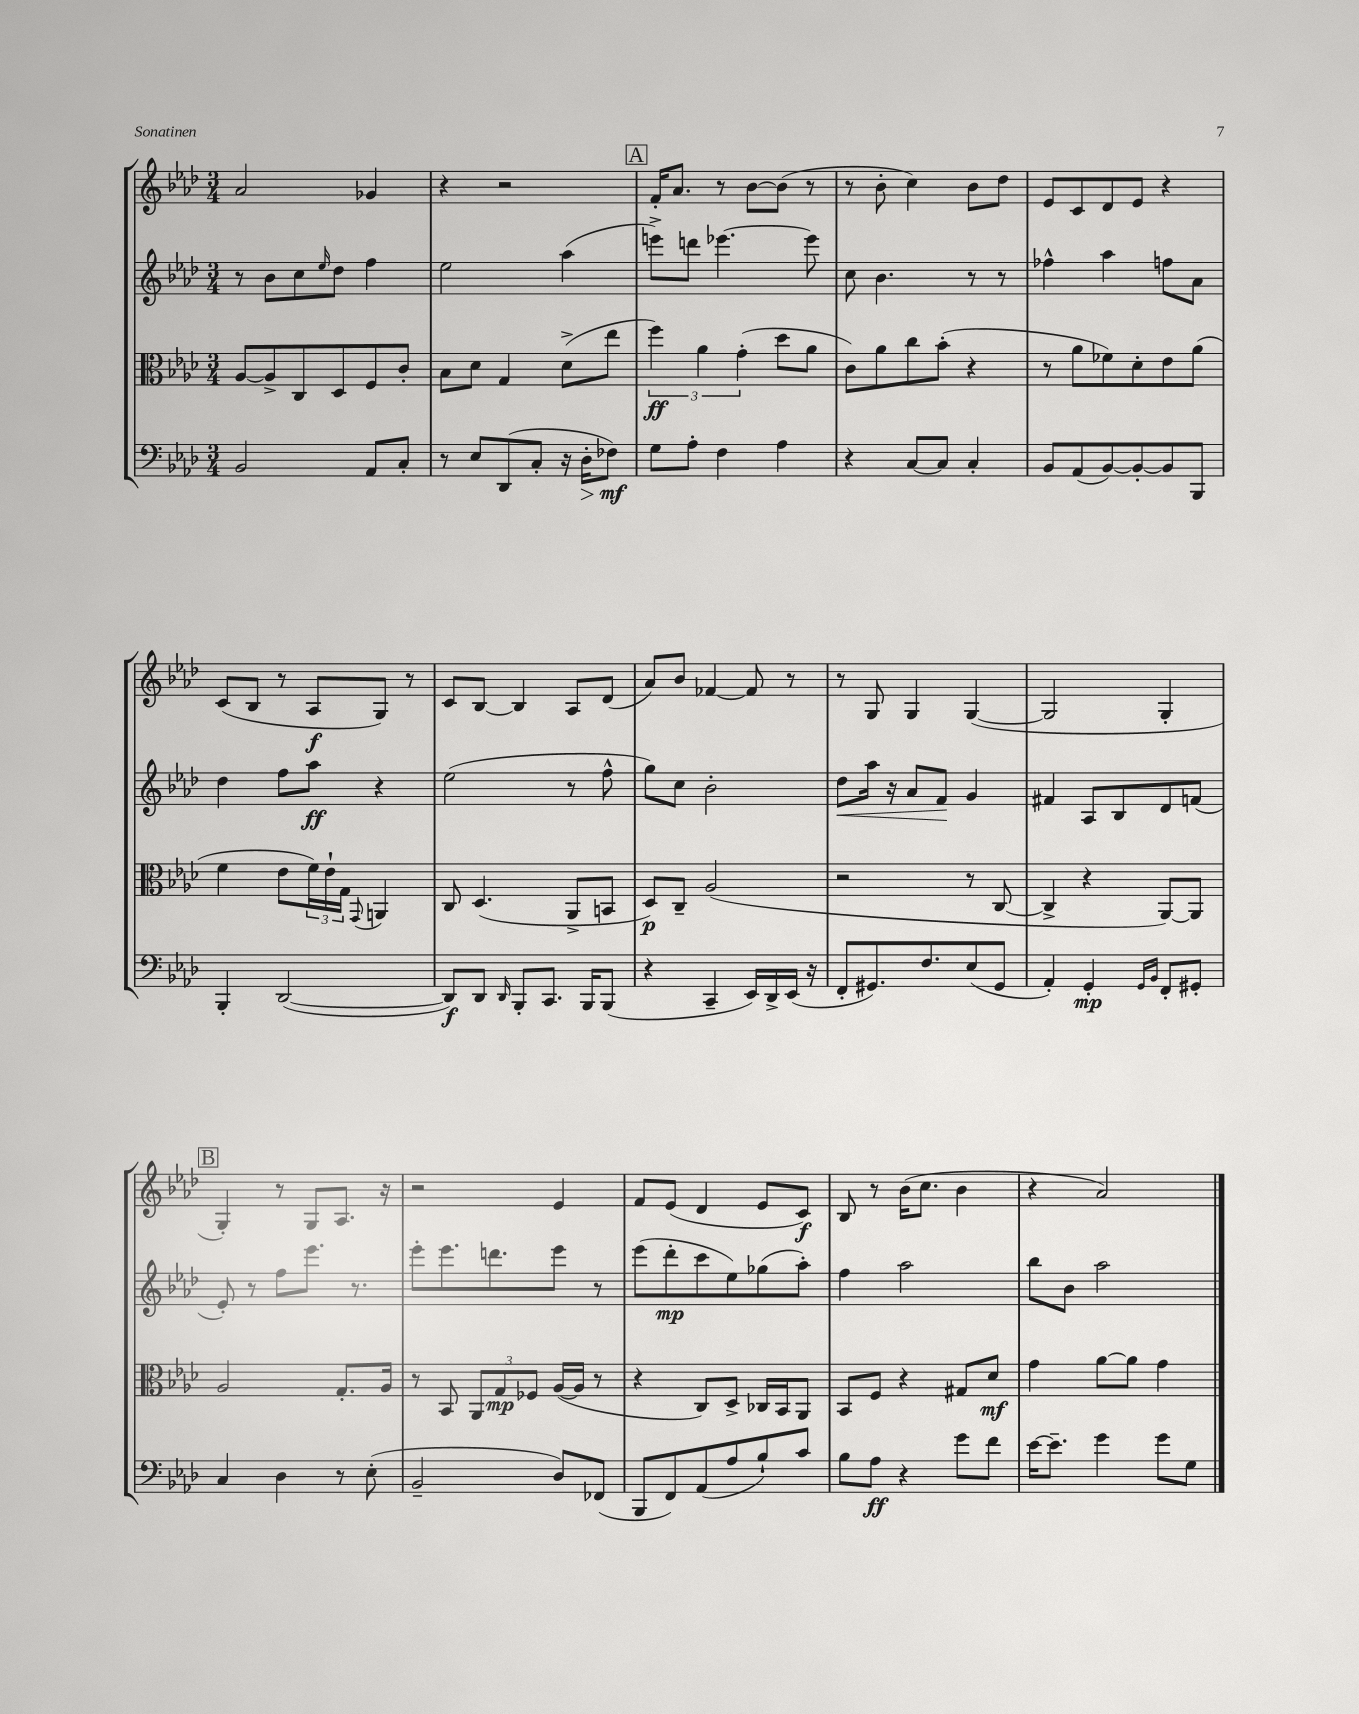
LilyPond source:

<<
\new StaffGroup <<
\new Staff = "s0" {
    \clef treble \key aes \major \numericTimeSignature \time 3/4
    aes'2 ges'4 |
    r4 r2 |
    \mark \markup { \box "A" } f'16-. aes'8. r8 bes'8~ bes'8( r8 |
    r8 bes'8-. c''4) bes'8 des''8 |
    ees'8 c'8 des'8 ees'8 r4 |
    c'8( bes8 r8 aes8\f g8) r8 |
    c'8 bes8~ bes4 aes8 des'8( |
    aes'8) bes'8 fes'4~ fes'8 r8 |
    r8 g8 g4 g4~( |
    g2 g4-. |
    \mark \markup { \box "B" } g4-.) r8 g8 aes8. r16 |
    r2 ees'4 |
    f'8 ees'8( des'4 ees'8 c'8\f) |
    bes8 r8 bes'16( c''8. bes'4 |
    r4 aes'2) \bar "|." |
}
\new Staff = "s1" {
    \clef treble \key aes \major \numericTimeSignature \time 3/4
    r8 bes'8 c''8 \grace { ees''16 } des''8 f''4 |
    ees''2 aes''4( |
    \mark \markup { \box "A" } e'''8->) d'''8 ees'''4.~ ees'''8 |
    c''8 bes'4. r8 r8 |
    fes''4-^ aes''4 f''8 aes'8 |
    des''4 f''8 aes''8\ff r4 |
    ees''2( r8 f''8-^ |
    g''8) c''8 bes'2-. |
    des''8\< aes''16 r16 aes'8 f'8\! g'4 |
    fis'4 aes8 bes8 des'8 f'8( |
    \mark \markup { \box "B" } ees'8-.) r8 f''8 ees'''8. r8. |
    ees'''8-. ees'''8. d'''8. ees'''8 r8 |
    ees'''8( des'''8-.\mp c'''8 ees''8) ges''8( aes''8-.) |
    f''4 aes''2 |
    bes''8 bes'8 aes''2 \bar "|." |
}
\new Staff = "s2" {
    \clef alto \key aes \major \numericTimeSignature \time 3/4
    aes8~ aes8-> c8 des8 f8 c'8-. |
    bes8 des'8 g4 des'8->( ees''8 |
    \mark \markup { \box "A" } \tuplet 3/2 { f''4\ff) aes'4 g'4-.( } des''8 aes'8 |
    c'8) aes'8 c''8 bes'8-.( r4 |
    r8 aes'8 fes'8) des'8-. ees'8 aes'8( |
    f'4 ees'8 \tuplet 3/2 { f'16) ees'16-! g16 } \appoggiatura { g,8 } a,4 |
    c8 des4.( aes,8-> b,8 |
    des8\p) c8-- aes2( |
    r2 r8 c8~ |
    c4-> r4 aes,8~) aes,8 |
    \mark \markup { \box "B" } aes2 g8.-. aes16 |
    r8 bes,8 \tuplet 3/2 { aes,8 g8\mp fes8 } aes16~( aes16 r8 |
    r4 c8) des8-> ces16 bes,16 aes,8 |
    bes,8 f8 r4 gis8 des'8\mf |
    g'4 aes'8~ aes'8 g'4 \bar "|." |
}
\new Staff = "s3" {
    \clef bass \key aes \major \numericTimeSignature \time 3/4
    bes,2 aes,8 c8-. |
    r8 ees8 des,8( c8-. r16 des16-.\> fes8\mf\!) |
    \mark \markup { \box "A" } g8 aes8-. f4 aes4 |
    r4 c8~ c8 c4-. |
    bes,8 aes,8( bes,8~) bes,8~-. bes,8 bes,,8 |
    bes,,4-. des,2~( |
    des,8\f) des,8 \grace { des,16 } bes,,8-. c,8. bes,,16 bes,,8( |
    r4 c,4-- ees,16) des,16-> ees,16( r16 |
    f,8-. gis,8.) f8. ees8( gis,8 |
    aes,4-.) g,4-.\mp \grace { g,16 bes,16 } f,8-. gis,8-. |
    \mark \markup { \box "B" } c4 des4 r8 ees8-.( |
    bes,2-- des8) fes,8( |
    bes,,8 f,8) aes,8( aes8 bes8-!) c'8 |
    bes8 aes8\ff r4 g'8 f'8 |
    ees'16~ ees'8.-- g'4 g'8 g8 \bar "|." |
}
>>
>>
\layout { \context { \Score \remove "Bar_number_engraver" } }
